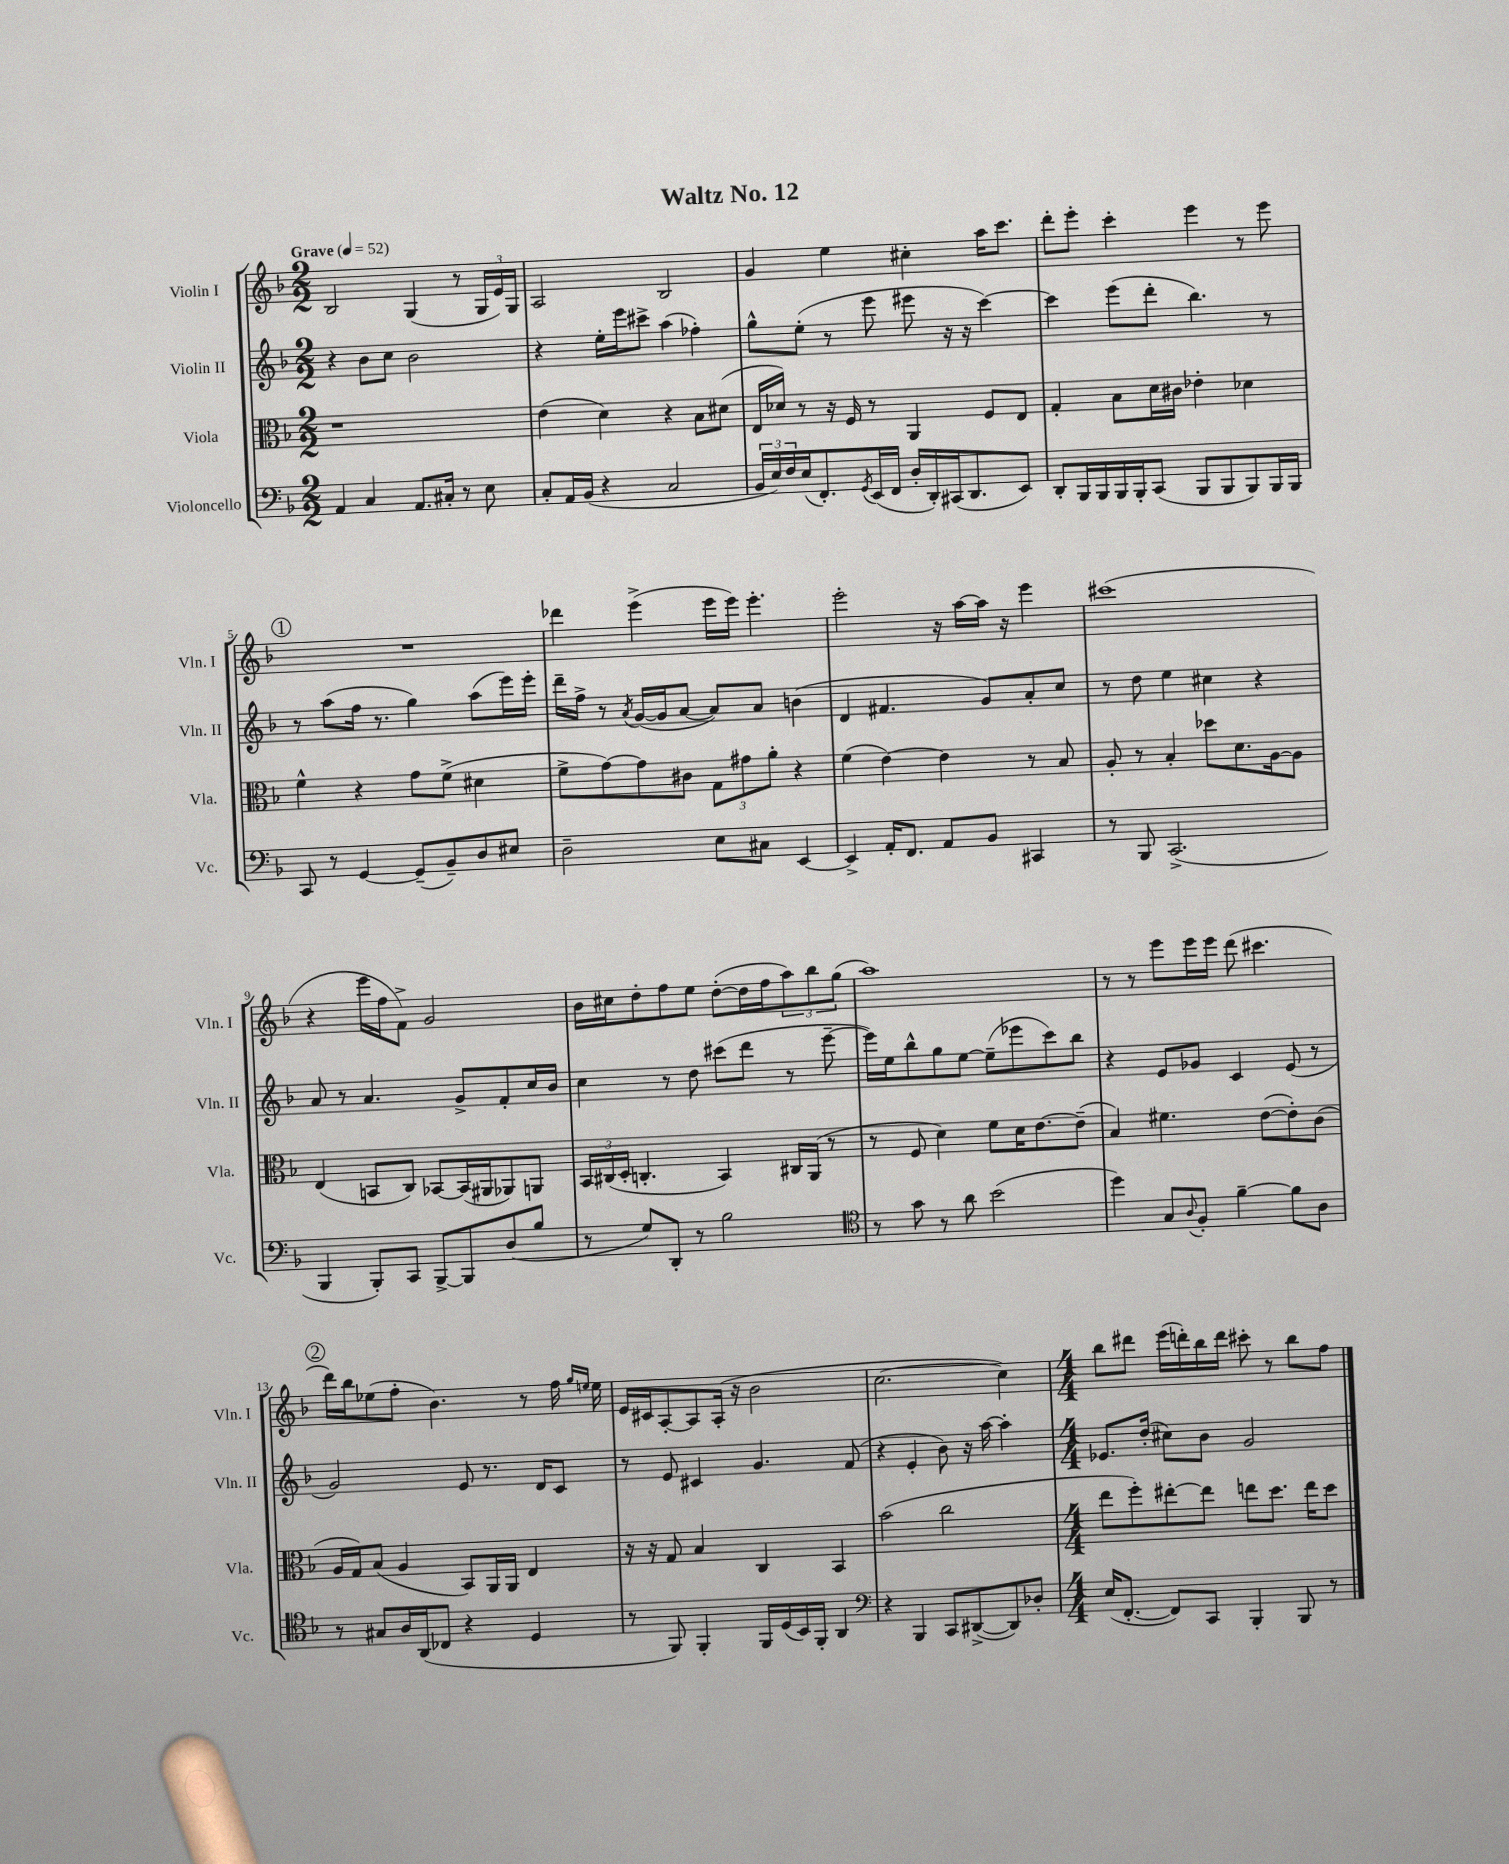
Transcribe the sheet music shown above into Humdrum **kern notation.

**kern	**kern	**kern	**kern
*staff4	*staff3	*staff2	*staff1
*clefF4	*clefC3	*clefG2	*clefG2
*k[b-]	*k[b-]	*k[b-]	*k[b-]
*M2/2	*M2/2	*M2/2	*M2/2
*MM52	*MM52	*MM52	*MM52
4AA	1r	4r	2B-
4C	.	8b-	.
.	.	8cc	.
8.AA	.	2b-	(4G
16C#'	.	.	.
8r	.	.	8r
8E	.	.	24G
.	.	.	24e)
.	.	.	24G
=	=	=	=
8C'	(4e	4r	2A
16AA	.	.	.
(16BB-	.	.	.
4r	4d)	16ee'	.
.	.	16eee	.
.	.	8ccc#^	.
2C	4r	(4aa	2B-
.	8B-	4ff-')	.
.	(8d#	.	.
=	=	=	=
24BB-	16E	8gg^^	4g
24E)	.	.	.
.	16d-)	.	.
24F	.	.	.
(16E	8r	(8ee'	.
8.FF')	.	.	.
.	16r	8r	4ee
.	16F	.	.
8qGG	.	.	.
(16EE	8r	8eee	.
16FF	.	.	.
16D'	4AA	8eee#	4cc#'
16DD')	.	.	.
(16CC#	.	16r	.
8.DD	.	16r	.
.	8F	[4ccc)	16aa
.	.	.	8.ccc
8EE)	8E	.	.
=	=	=	=
8DD'	4G'	4ccc]	8ddd'
16BBB-	.	.	8eee'
16BBB-	.	.	.
16BBB-	8B-	(8eee	4ccc'
16BBB-'	.	.	.
(8CC	16d	8ddd'	.
.	16c#	.	.
8BBB-	4e-'	4.bb-)	4eee
8BBB-	.	.	.
8BBB-)	4d-	.	8r
16BBB-	.	8r	8eee
16BBB-	.	.	.
=	=	=	=
8CC	4f^^	8r	1r
8r	.	(8aa	.
[4GG	4r	16ff	.
.	.	8.r	.
(8GG~]	8g	4gg)	.
8BB-~)	(8f^	.	.
8D	4d#	(8aa	.
8E#	.	16eee)	.
.	.	16eee'	.
=	=	=	=
2D~	8f^	16ddd~	4ddd-
.	.	16ff^	.
.	[8g)	8r	.
.	.	8qa	.
.	8g]	([16g	(4eee^
.	.	16g]	.
.	8c#	[8a	.
8E	12G	8a])	16eee
.	.	.	16eee)
.	12g#	.	.
8C#	.	8a	4.eee'
.	12a'	.	.
[4EE	4r	(4b	.
=	=	=	=
4EE^]	(4f	4d	2eee'
16AA'	[4e)	4.f#	.
8.FF	.	.	.
8AA	4e]	.	16r
.	.	.	[16aa
8BB-	.	8g)	16aa]
.	.	.	16r
4CC#	8r	8a'	4eee
.	8B-	8cc	.
=	=	=	=
8r	8A'	8r	(1ccc#
8BBB-	8r	8dd	.
(2.CC^	4B-'	4ee	.
.	8dd-	4cc#	.
.	8.d	.	.
.	.	4r	.
.	[16A	.	.
.	8A]	.	.
=	=	=	=
4BBB-	(4E	8a	4r
.	.	8r	.
8BBB-')	8BB	4.a	16eee
.	.	.	16ff
8CC	8C)	.	8f^)
[8BBB-^	[8BB-	.	2g
8BBB-]	(16BB-]	8g^	.
.	16AA#	.	.
(8D	8AA-)	8f'	.
8B-	8AA	16cc	.
.	.	16b-	.
=	=	=	=
8r	24BB-	4cc	16b-
.	(24C#	.	.
.	.	.	16cc#
.	24D'	.	.
8G)	4.C'	.	8dd'
8DD'	.	8r	8ff
8r	.	8dd	8ee
2B-	4BB-)	(8ccc#	([8dd'
.	.	8ddd	16dd]
.	.	.	16ff
.	16C#	8r	12aa)
.	(16AA	.	.
.	.	.	12bb-
.	8r	[8eee~	.
.	.	.	(12gg
=	=	=	=
*clefC4	*	*	*
8r	8r	16eee])	1aa)
.	.	16ee	.
8g	8F	8bb-^^	.
8r	4d)	8gg	.
8a	.	[8ee	.
(2b-	8f	(8ee~]	.
.	16d	8eee-	.
.	[8.e	.	.
.	.	8ccc)	.
.	(8e~]	8bb-	.
=	=	=	=
4dd)	4B-)	4r	8r
.	.	.	8r
8G	4.f#	8e	8eee
8qqA	.	.	.
8F'	.	8g-	16eee
.	.	.	16eee
[4f~	.	4c	(8ddd
.	([8e	.	4.ccc#
8f]	8e'])	(8e	.
8A	(8c	8r	.
=	=	=	=
8r	16A	2g)	16ddd)
.	16G)	.	16bb-
8G#	(8B-	.	(8ee-
16A	4A	.	8ff'
(16AA	.	.	.
8C-	.	.	4.b-)
4r	8BB-)	8e	.
.	16AA	8.r	.
.	16AA	.	.
4D	4E	.	8r
.	.	16d	.
.	.	8c	16ff
.	.	.	16qqgg
.	.	.	16qqee
.	.	.	16ee
=	=	=	=
8r	16r	8r	16e
.	16r	.	16c#
8FF)	8G	8e	[8A'
4FF'	4B-	4c#	8A]
.	.	.	(16A'
.	.	.	16r
16FF	4C	4.g	2b-
(16D	.	.	.
16BB-)	.	.	.
16FF'	.	.	.
4AA	4BB-	.	.
.	.	(8f	.
=	=	=	=
*clefF4	*	*	*
4r	(2b-	4r	[2.cc
4BBB-	.	4e'	.
8CC	2cc	8b-)	.
([8DD#^	.	16r	.
.	.	[16aa	.
8DD#])	.	4aa']	4cc])
8D-'	.	.	.
=	=	=	=
*M4/4	*M4/4	*M4/4	*M4/4
(16E	8ee	8.e-	8bb-
[8.FF'	.	.	.
.	8ff')	.	8ddd#
.	.	(16dd'	.
8FF])	[8ee#'	8cc#)	(16eee
.	.	.	16ddd')
8CC	8ee#]	8b-	16bb-
.	.	.	16ddd
4BBB-'	8ee	2g	8ccc#'
.	8.dd	.	8r
8BBB-	.	.	8bb-
.	16ee	.	.
8r	8dd	.	8ff
==	==	==	==
*-	*-	*-	*-
